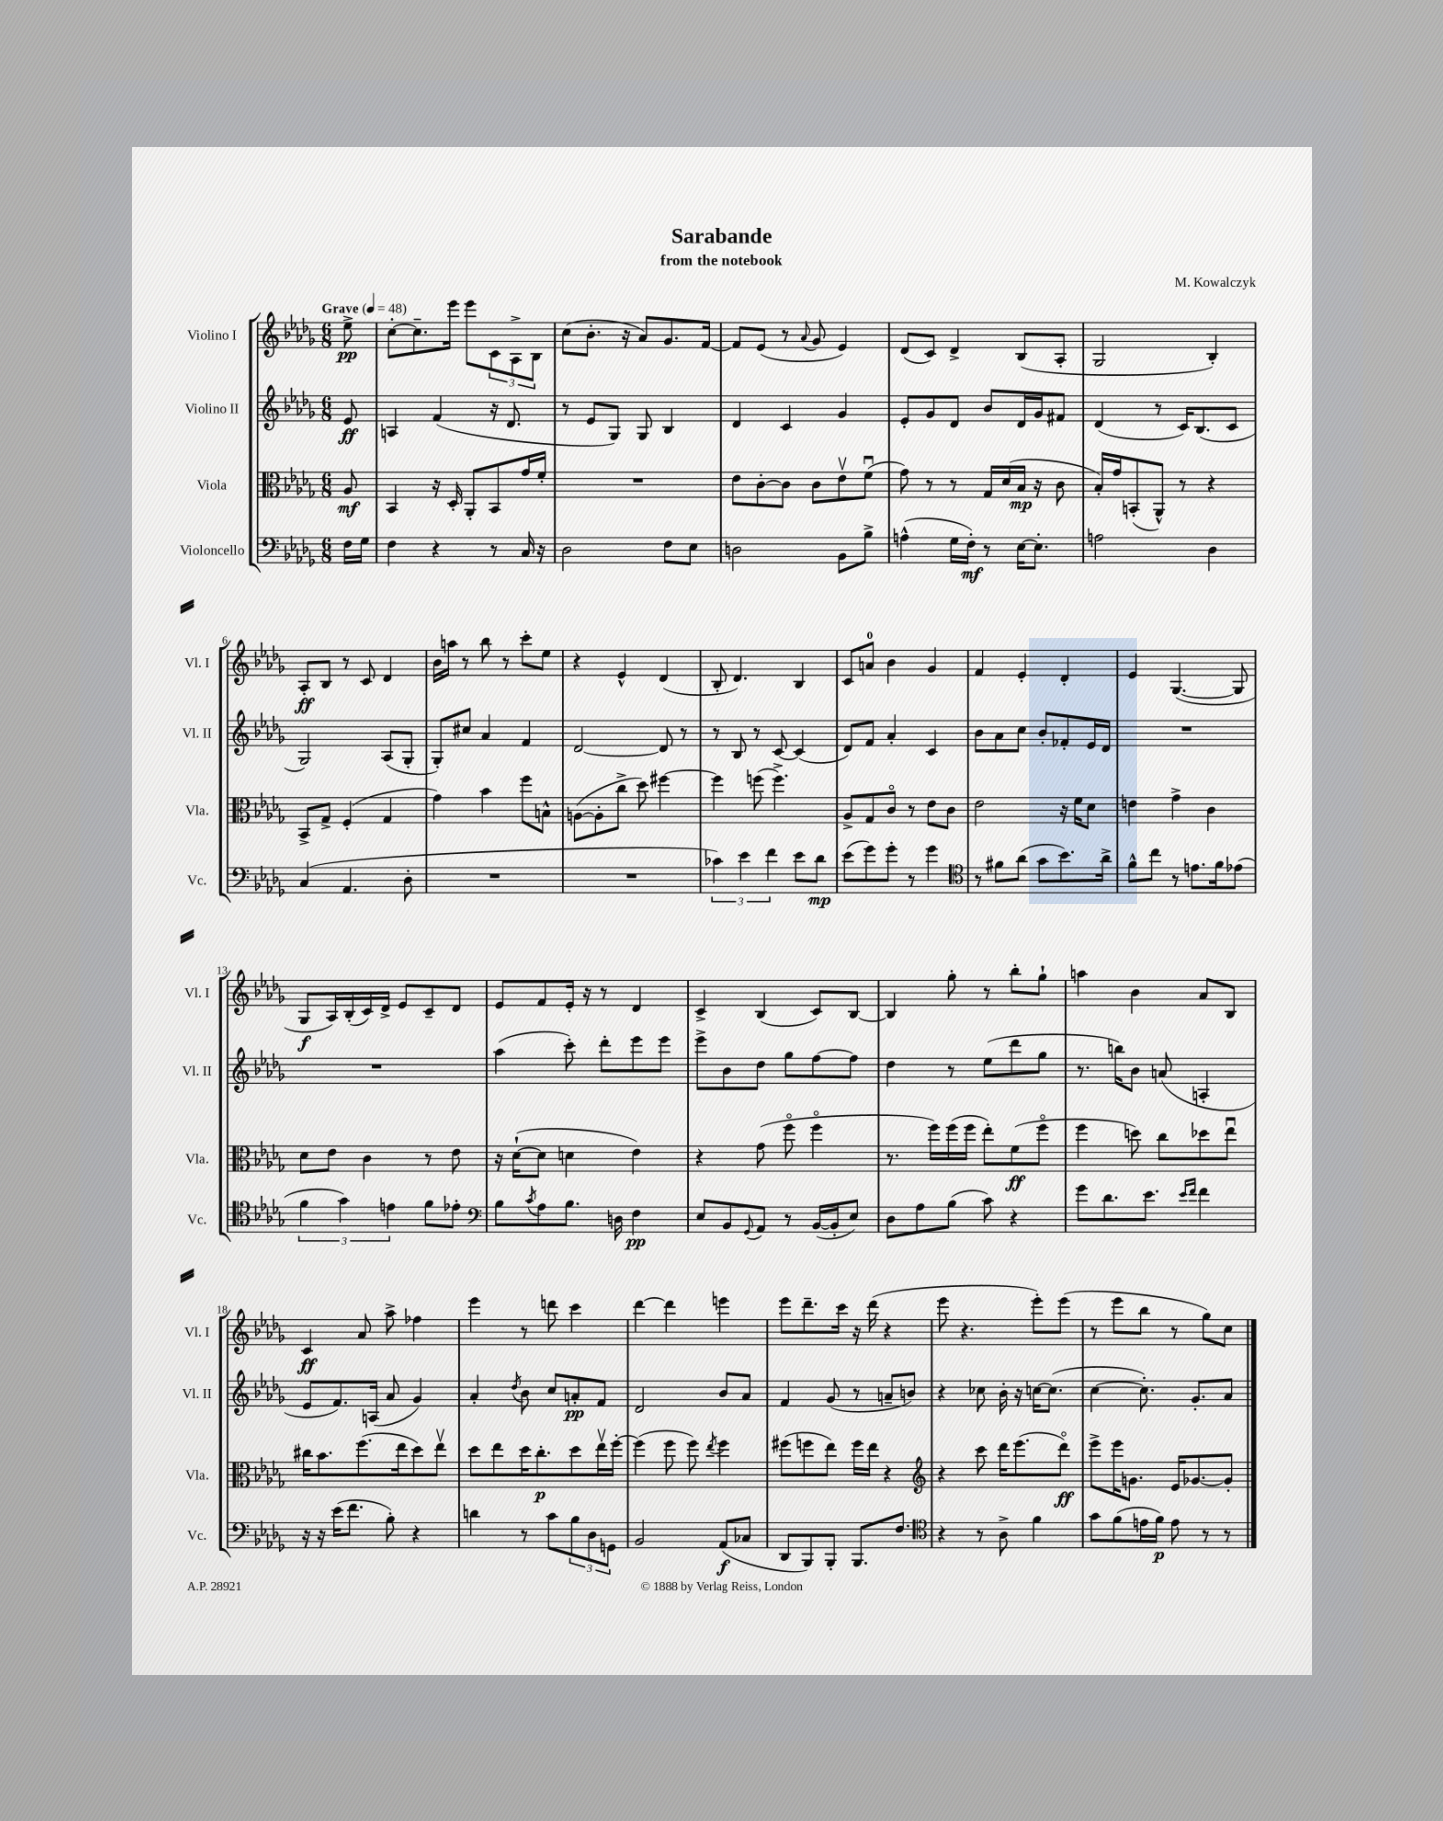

**kern	**kern	**kern	**kern
*staff4	*staff3	*staff2	*staff1
*clefF4	*clefC3	*clefG2	*clefG2
*k[b-e-a-d-g-]	*k[b-e-a-d-g-]	*k[b-e-a-d-g-]	*k[b-e-a-d-g-]
*M6/8	*M6/8	*M6/8	*M6/8
*MM48	*MM48	*MM48	*MM48
16F\LL	8A-/	8e-/	8ee-^\
16G-\JJ	.	.	.
=	=	=	=
4F\	4BB-/	4A/	[8cc'\L
.	.	.	8.cc~\]
4r	16r	(4f/	.
.	16D-'/	.	16eee-\Jk
.	8AA-'/L	.	8eee-\L
8r	8BB-/	16r	12c\
.	.	8.d-/	.
.	.	.	12A-^\
16C/	16g-/L	.	.
.	.	.	12B-\J
16r	16f'/JJ	.	.
=	=	=	=
2D-\	2.r	8r	(8cc\L
.	.	8e-/L	8.b-'\J
.	.	8G-/J)	.
.	.	.	16r
.	.	8G-/	8a-/L)
8F\L	.	4B-/	8.g-/
8E-\J	.	.	.
.	.	.	[16f/Jk
=	=	=	=
2D\	8e-\L	4d-/	8f/]L
.	[8c'\	.	(8e-/J
.	8c\]J	4c/	8r
.	.	.	8qqa-/
.	8c\L	.	8g-/
8BB-\L	8e-v\	4g-/	4e-/)
8B-^\J	(8fu\J	.	.
=	=	=	=
(4A^^\	8g-\)	8e-'/L	(8d-/L
.	8r	8g-/	8c/J)
16G-\LL	8r	8d-/J	4d-^/
16F'\JJ)	.	.	.
8r	16G-/LL	8b-/L	.
.	(16d-/	.	.
[16E-\LK	16B-/JJ	16d-/L	(8B-/L
8.E-'\]J	16r	16g-/J	.
.	8c\	8f#/J	8A-'/J
=	=	=	=
2A\	16B-'/LL)	(4d-/	2G-/
.	16g-/J	.	.
.	(8BB'/	.	.
.	8AA-^^/J)	8r	.
.	8r	16c/LK)	.
.	.	(8.B-/	.
4D-\	4r	.	4B-'/)
.	.	8c/J	.
=	=	=	=
(4C/	8BB-^/L	2G-/)	8A-'/L
.	8G-^/J	.	8B-/J
4.AA-/	(4F'/	.	8r
.	.	.	8c/
.	4G-/	(8A-/L	4d-/
8D-'\	.	8G-'/J	.
=	=	=	=
2.r	4g-\)	8G-'/L)	16b-\LL
.	.	.	16aa\JJ
.	.	8cc#/J	8r
.	4b-\	4a-/	8bb-\
.	.	.	8r
.	8ff\L	4f/	8ccc'\L
.	8B^^\J	.	8ee-\J
=	=	=	=
2.r	([8A\L	[2d-/	4r
.	8A'\]	.	.
.	8cc^\J	.	4e-^^/
.	8dd-\)	.	.
.	[4ff#\	8d-/]	(4d-/
.	.	8r	.
=	=	=	=
6c-\)	4ff#\]	8r	8B-'/
.	.	8B-/	4.d-/)
6e-\	.	.	.
.	(8ff\	8r	.
6f\	.	.	.
.	4.ff^\)	[8c/	.
8e-\L	.	(4c/]	4B-/
8d-\J	.	.	.
=	=	=	=
(8e-\L	8A-^/L	8d-/L)	8c/L
8g-\)	8G-/	8f/J	8a/J
8g-'\J	8co/J	4a-'/	4b-\
8r	8r	.	.
4g-\	8e-\L	4c/	4g-/
.	8c\J	.	.
=	=	=	=
*clefC4	*	*	*
8r	2e-\	8b-\L	4f/
8f#\L	.	8a-\	.
(8a-\J	.	8cc\J	4e-'/
8g-\L	.	8b-'/L	.
8.b-\)	16r	8f-'/	4d-'/
.	16f\LK	.	.
.	8d-\J	16e-/L	.
16a-^\Jk	.	16d-/JJ	.
=	=	=	=
8f^^\L	4e\	2.r	4e-/
8cc\J	.	.	.
8r	4g-^\	.	([4.G-/
8.e\L	.	.	.
.	4c\	.	.
16f\k	.	.	.
(8e-\J	.	.	8G-/]
=	=	=	=
6f\	8d-\L	2.r	8G-/L
.	8e-\J	.	16A-/L)
6g-\)	.	.	.
.	.	.	(16B-'/
.	4c\	.	16c/)
.	.	.	16d-^/JJ
6e\	.	.	.
.	.	.	8e-/L
8f\L	8r	.	8c~/
8e-'\J	8e-\	.	8d-/J
=	=	=	=
*clefF4	*	*	*
8B-\L	16r	(4aa-\	8e-/L
.	([16d-`\LK	.	.
8qc/	.	.	.
8A-\	8d-\]J	.	8f/
8.B-\J	4d\	8ccc'\)	16e-'/Jk
.	.	.	16r
.	.	8ddd-'\L	8r
16D\	.	.	.
4F\	4e-\)	8eee-\	4d-/
.	.	8eee-\J	.
=	=	=	=
8E-/L	4r	8eee-^\L	4c^/
8BB-/	.	8b-\	.
8qqGG-/	.	.	.
8AA-/J	(8g-\	8dd-\J	(4B-/
8r	8ffo\	8gg-\L	.
([16BB-/LL	4ffo\	[8ff\	8c/L)
16BB-'/]J	.	.	.
8E-/J)	.	8ff\]J	[8B-/J
=	=	=	=
8D-\L	8.r	4dd-\	4B-/]
8A-\	.	.	.
.	16ff\LL)	.	.
(8B-\J	(16ff\	8r	8gg-'\
.	16ff\JJ	.	.
8c\)	8ee-'\L)	(8ee-\L	8r
4r	(8f\	8ddd-\	8bb-'\L
.	8ffo\J	8gg-\J	8gg-`\J
=	=	=	=
8g-\L	4ff\	8.r	4aa\
8.d-\	.	.	.
.	.	16bb\LK)	.
.	8dd\)	8b-\J	4b-\
8.e-\J	.	.	.
.	8cc\L	(8a/	.
16qqe-/LL	.	.	.
16qqf/JJ	.	.	.
4f\	8dd-\	4A'/	8a-/L
.	8ee-u\J	.	8B-/J
=	=	=	=
16r	16cc#\LK	8e-/L	4c/
16r	8.b-\	.	.
(16e-\LK	.	8.f/)	.
8.f\J	.	.	.
.	(8.ff\	.	8a-/
.	.	(16A/Jk	.
8B-'\)	.	8a-/	8aa-^\
.	16ee-\k	.	.
4r	8dd-\)	4g-/)	4ff-\
.	8ee-v\J	.	.
=	=	=	=
4d\	8dd-\L	4a-'/	4eee-\
.	8ee-\	.	.
.	.	8qdd-/	.
8r	16dd-\K	8b-\	8r
.	8.cc'\	.	.
8c\L	.	8cc/L	8ddd\
12B-\	8dd-\	8a'/	4ccc\
12D-\	.	.	.
.	16ee-v\L	8f/J	.
12GG\J	.	.	.
.	[16ff'\JJ	.	.
=	=	=	=
2BB-/	(4ff\]	2d-/	[4ddd-\
.	8ff\	.	4ddd-\]
.	8ff\)	.	.
.	8qee-/	.	.
(8AA-/L	4ff\	8b-/L	4eee\
8C-/J	.	8a-/J	.
=	=	=	=
8DD-/L	(8ff#\L	4f/	8eee-\L
8BBB-/)	8ff\	.	8.ddd-~\
8BBB-'/J	8ee-\J)	(8g-/	.
.	.	.	16ccc\Jk
8.BBB-/L	16ff\LL	8r	16r
.	16ee-\JJ	.	(16ddd-\
.	4r	8a~/L	4r
8.F/J	.	.	.
.	.	8b/J)	.
=	=	=	=
*clefC4	*clefG2	*	*
4r	4r	4r	8eee-\
.	.	.	4.r
8r	8ccc\	8cc-\	.
8A-^\	16ddd-\LK	16b-'\	.
.	(8.eee-\	16r	.
4f\	.	[16cc\LK	8eee-'\L)
.	.	(8.cc\]J	.
.	8ddd-o\J)	.	(8eee-\J
=	=	=	=
8g-\L	8eee-^\L	[4cc\	8r
(8f\	16eee-\K	.	8eee-\L
.	8.g\J	.	.
16e\L	.	8.cc'\])	8bb-\J
16f\JJ)	.	.	.
8e\	16e-/LK	.	8r
.	[8.g-/	8.g-'/L	.
8r	.	.	8gg-\L)
8r	8g-'/]J	8a-/J	8cc\J
==	==	==	==
*-	*-	*-	*-
